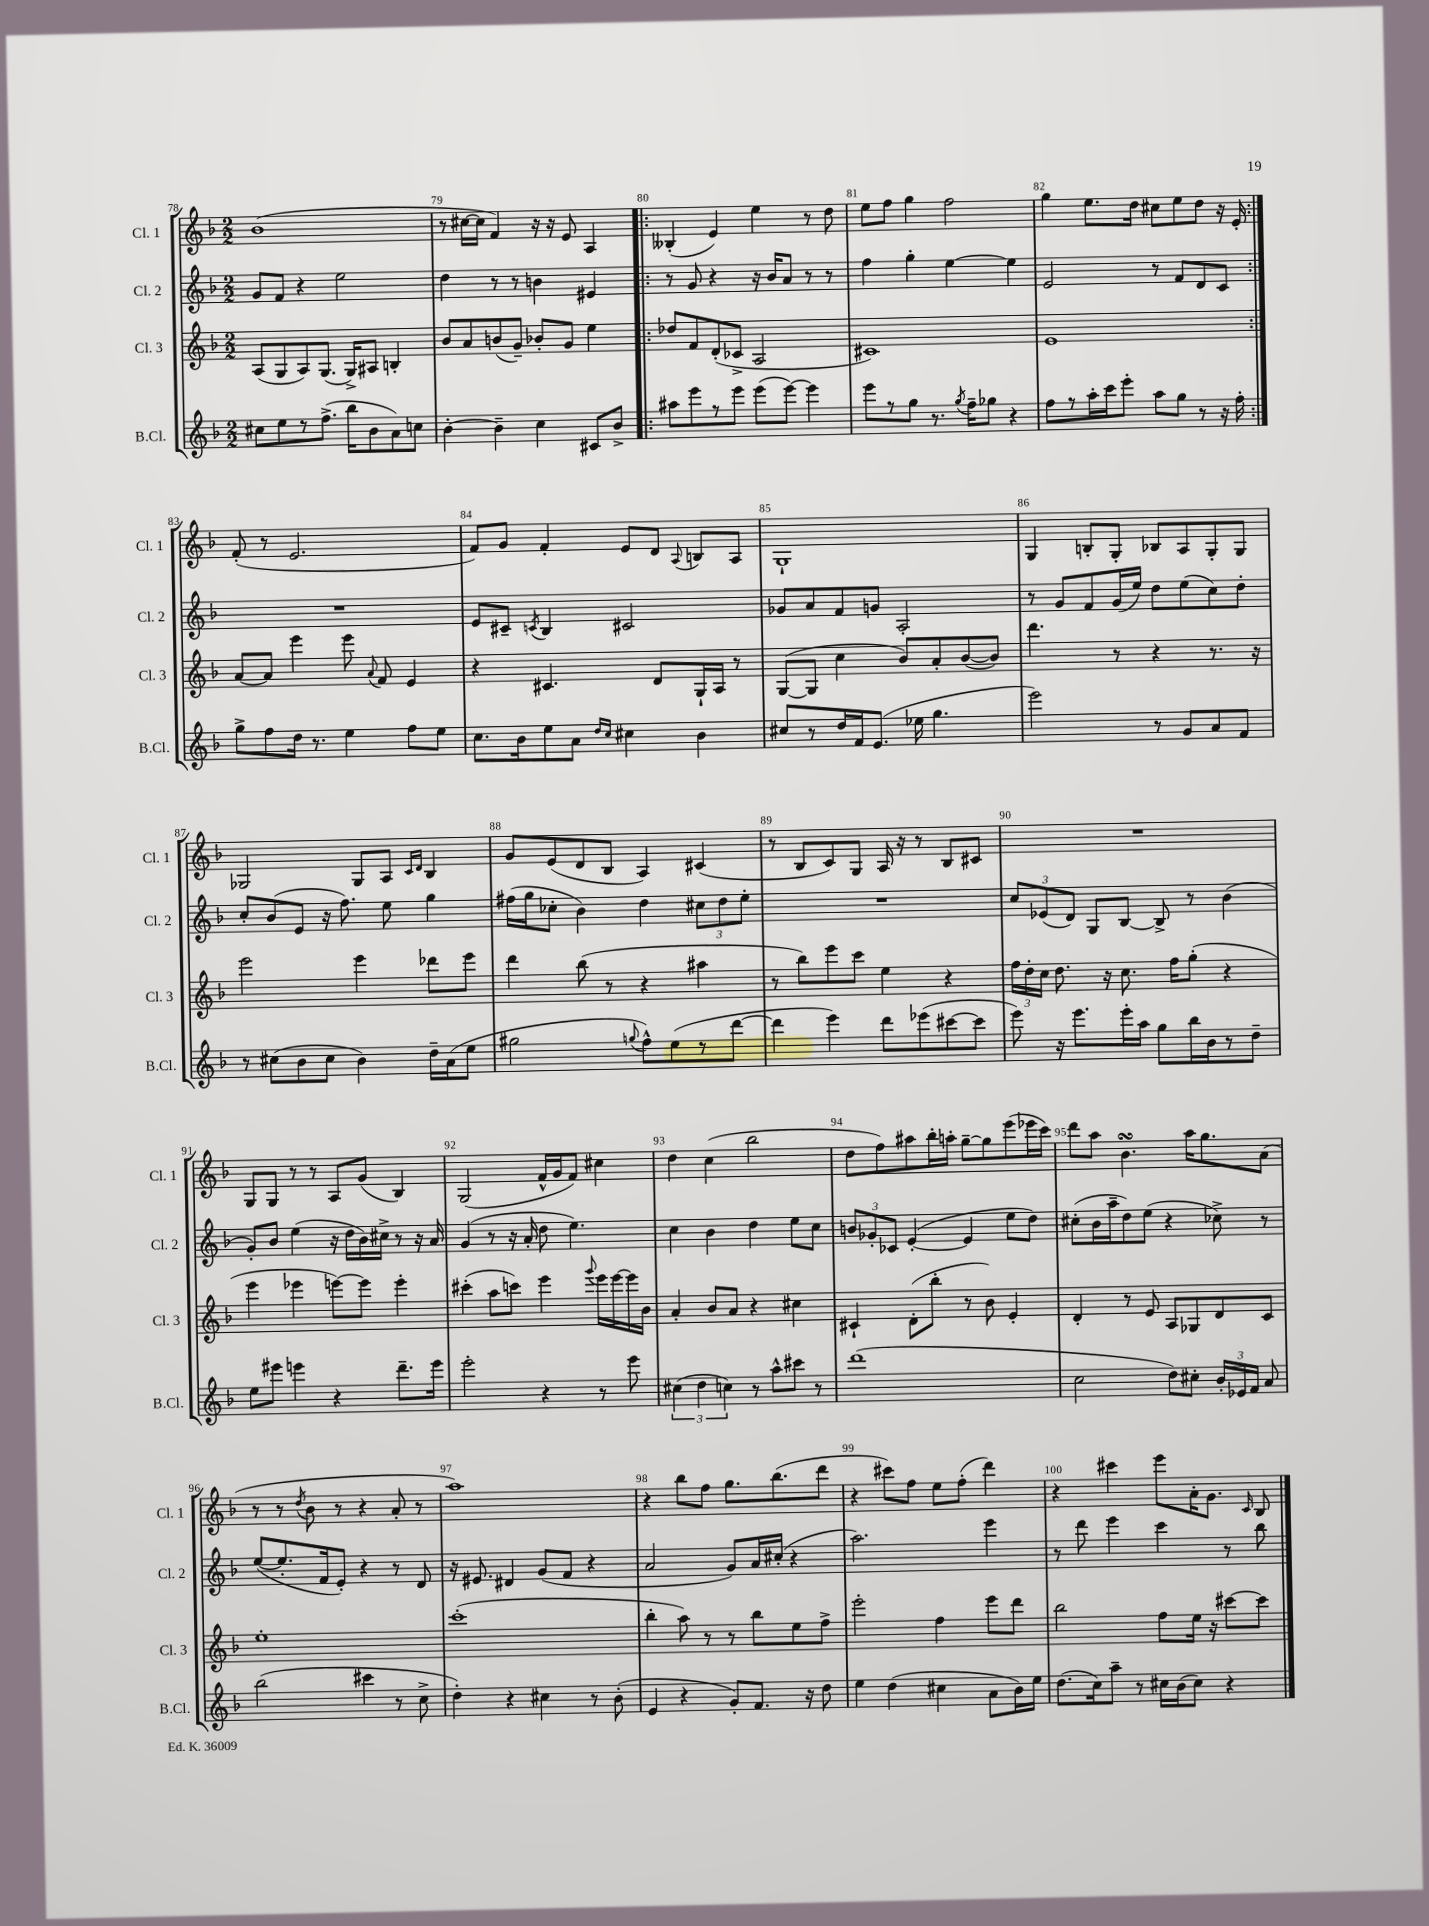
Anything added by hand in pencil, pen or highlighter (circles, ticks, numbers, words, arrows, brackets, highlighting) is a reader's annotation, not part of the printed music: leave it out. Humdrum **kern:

**kern	**kern	**kern	**kern
*part4	*part3	*part2	*part1
*staff4	*staff3	*staff2	*staff1
*I"B.Cl.	*I"Cl. 3	*I"Cl. 2	*I"Cl. 1
*I'B.Cl.	*I'Cl. 3	*I'Cl. 2	*I'Cl. 1
*clefG2	*clefG2	*clefG2	*clefG2
*k[b-]	*k[b-]	*k[b-]	*k[b-]
*M2/2	*M2/2	*M2/2	*M2/2
=78	=78	=78	=78
8cc#X\L	(8A/L	8g/L	(1b-
8ee\	8G/	8f/J	.
8r	8A/)	4r	.
(8.ff^\J	(8.G/J	.	.
.	.	2ee\	.
16bb-\KL	16G^/KL)	.	.
8b-\	8A#X/J	.	.
8a\)	4Bn'/	.	.
8ccn\J	.	.	.
=79	=79	=79	=79
[4b-'\	8b-/L	4dd\	8r
.	8a/	.	[16cc#X\LL
.	.	.	16cc#\JJ]
4b-~\]	(8bn/	8r	4f/)
.	8g~/J)	8r	.
4cc\	8b-X'/L	4bn\	16r
.	.	.	16r
.	8g/J	.	8e/
8c#X/L	4ee\	4e#X/	4A/
8b-^/J	.	.	.
=80!|:	=80!|:	=80!|:	=80!|:
8aa#X\L	8dd-X/L	8r	(4B--X'/
8eee\	8f/	8g/	.
8r	(8d'/	4r	4e/)
8eee\J	8c-X^/J	.	.
(8eee\L	2A/	16r	4ee\
.	.	16b-/KL	.
[8eee\J)	.	8a/J	.
4eee\]	.	8r	8r
.	.	8r	8dd\
=81	=81	=81	=81
8eee\L	1c#X)	4ff\	8ee\L
8r	.	.	8ff\J
8gg\J	.	4gg'\	4gg\
8.r	.	.	.
.	.	[4ee\	2ff\
8qgg/	.	.	.
16ff~\KL	.	.	.
8gg-X\J	.	.	.
4r	.	4ee\]	.
=82	=82	=82	=82
8ff\L	1e	2e/	4gg\
8r	.	.	.
16aa'\L	.	.	8.ee\L
16ccc\J	.	.	.
8eee'\J	.	.	.
.	.	.	16dd\Jk
8aa\L	.	8r	8cc#X\L
8gg\J	.	8f/L	8ee\
8r	.	8d/	8dd\J
16r	.	8c/J	16r
16ff'\	.	.	16e'/
!!LO:LB:g=z
=83:|!	=83:|!	=83:|!	=83:|!
8gg^\L	[8a/L	1r	(8f'/
8ff\	8a/J]	.	8r
16dd\Jk	4eee\	.	2.e/
8.r	.	.	.
4ee\	8eee\	.	.
.	8qqa/	.	.
.	8f/	.	.
8ff\L	4e/	.	.
8ee\J	.	.	.
=84	=84	=84	=84
8.cc\L	4r	8e/L	8f/L)
.	.	8c#X~/J	8g/J
16b-\k	.	.	.
.	.	8qcn/	.
8ee\	4.c#X/	4B-/	4f'/
8a\J	.	.	.
16qqdd/LL	.	.	.
16qqcc/JJ	.	.	.
4cc#X\	.	2c#X/	8e/L
.	8d/L	.	8d/J
.	.	.	8qqA/
4b-\	16G`/L	.	8Bn/L
.	16A/JJ	.	.
.	8r	.	8A/J
=85	=85	=85	=85
8cc#X/L	([8G/L	8g-X/L	1G`
8r	8G/J]	8a/	.
16dd/L	4cc\	8f/	.
16f/J	.	.	.
(8.e/J	.	8gn/J	.
.	8b-/L)	2A'/	.
16ee-X\	.	.	.
4.gg\	8a'/	.	.
.	([8b-/	.	.
.	8b-/J])	.	.
=86	=86	=86	=86
2eee\)	4.ddd\	8r	4G/
.	.	8g/L	.
.	.	8f/	8Bn'/L
.	8r	(16g/L	8G'/J
.	.	16ee/JJ)	.
8r	4r	8dd\L	8B-X/L
8g/L	.	(8ee\	8A/
8a/	8.r	8cc\)	8G'/
8f/J	.	8dd'\J	8G/J
.	16r	.	.
!!LO:LB:g=z
=87	=87	=87	=87
8r	2eee\	8cc'/L	2G-X/
(8cc#X\L	.	(8b-/	.
8b-\	.	8e/J	.
8cc#\J	.	16r	.
.	.	8.ff\)	.
4b-\)	4eee\	.	8G-/L
.	.	8ee\	8A/J
.	.	.	16qqc/LL
.	.	.	16qqd/JJ
16dd~\LL	8ddd-X\L	4gg\	4B-/
(16a\J	.	.	.
8ee\J	8eee\J	.	.
=88	=88	=88	=88
2gg#X\	4ddd\	(16ff#X\LL	8g/L
.	.	16gg\J	.
.	.	8cc-X'\J	(8e/
.	(8bb-\	4b-\)	8d/
.	8r	.	8B-/J
8qqggn/	.	.	.
8ff^^\L)	4r	4dd\	4A/)
(8ee\	.	.	.
8r	4aa#X\	12cc#X\L	(4c#X/
.	.	12dd\	.
[8ddd\J	.	.	.
.	.	12ee'\J	.
=89	=89	=89	=89
4ddd\]	8r	1r	8r
.	8bb-\L)	.	8B-/L
4eee\)	8eee\	.	8c/)
.	8ccc\J	.	8G/J
8ddd\L	4ee\	.	16A/
.	.	.	16r
(8eee-X\	.	.	8r
[8ccc#X\	4r	.	8B-/L
8ccc#\J]	.	.	8c#X/J
=90	=90	=90	=90
8eee\)	24ff\LL	12cc/L	1r
.	24dd'\	.	.
.	24cc\JJ	(12e-X/	.
16r	8.dd\	.	.
.	.	12d/J)	.
8.eee\L	.	.	.
.	.	8G/L	.
.	16r	.	.
16eee'\L	8.cc\	[8B-/J	.
16aa\JJ	.	.	.
8gg\L	.	8B-^/]	.
.	16ff\KL	.	.
16bb-\L	(8gg'\J	8r	.
16b-\J	.	.	.
8r	4r	(4b-\	.
8dd~\J	.	.	.
!!LO:LB:g=z
=91	=91	=91	=91
8ee\L	4eee\	8g'/L)	8G/L
8eee#X\J	.	8b-/J	8G/J
4eeen\	4eee-X\	(4ee\	8r
.	.	.	8r
4r	[8eeen\L)	16r	8A/L
.	.	16dd\LL	.
.	8eee\J]	16b-\)	(8g/J
.	.	16cc#X^\JJ	.
8.ddd~\L	4eee'\	8r	4B-/)
.	.	16r	.
16eee\Jk	.	16a/	.
=92	=92	=92	=92
2eee'\	(4ccc#X'\	(4g/	(2G/
.	8aa\L	8r	.
.	8cccn\J)	16r	.
.	.	16a'/	.
4r	4eee\	8dd\	16f^^/LL
.	.	.	16g/J
.	.	4.ee\)	8f/J)
.	8qqggg/	.	.
8r	16eee\LL	.	4cc#X\
.	[16eee\	.	.
8eee\	16eee\]	.	.
.	16b-\JJ	.	.
=93	=93	=93	=93
(6cc#X\	4a'/	4cc\	4dd\
6dd\	.	.	.
.	8b-/L	4b-\	(4cc\
6ccn\)	.	.	.
.	8a/J	.	.
8r	4r	4dd\	2bb-\
8aa^^\L	.	.	.
8ccc#X\J	4cc#X\	8ee\L	.
8r	.	8cc\J	.
=94	=94	=94	=94
(1ddd	4c#X`/	12bn/L	8dd\L
.	.	12g-X'/	.
.	.	.	8ff\)
.	.	12c-X/J	.
.	(8d'\L	([4e'/	8aa#X\
.	8bb-'\J	.	16bb-'\L
.	.	.	16aan'\JJ
.	8r	4e/]	[8gg~\L
.	8b-\)	.	8gg\]
.	4e'/	8ee\L	(8eee\
.	.	8dd\J)	16eee-X\L
.	.	.	16ccc\JJ)
=95	=95	=95	=95
2cc\	4d'/	(8cc#X'\L	8ddd\L
.	.	16b-\L	8aa\J
.	.	16aa~\J	.
.	8r	8dd\)	4.b-sSSs\
.	8e/	(8ee\J	.
8dd\L)	8A/L	4r	.
8cc#X'\J	8G-X/	.	16aa\KL
.	.	.	8.gg\
24b-'/LL	8d/	8cc-X^\)	.
24e-X/	.	.	.
24f/JJ	.	.	.
8a/	8c/J	8r	(8a\J
!!LO:LB:g=z
=96	=96	=96	=96
(2bb-\	1ee'	([8ee/L	8r
.	.	8.ee'/]	8r
.	.	.	8qdd/
.	.	.	8b-\
.	.	16f/k	.
.	.	8e'/J)	8r
4ccc#X\	.	4r	4r
8r	.	8r	8a'/
8cc^\	.	8d/	8r
=97	=97	=97	=97
4dd'\)	(1ccc'	16r	1aa)
.	.	8.e#X/	.
4r	.	4d#X/	.
4cc#X\	.	(8g/L	.
.	.	8f/J	.
8r	.	4r	.
(8b-'\	.	.	.
=98	=98	=98	=98
4e/	4bb-'\	2a/	4r
4r	8aa\)	.	8bb-\L
.	8r	.	8ff\J
8g'/L)	8r	8g/L)	8.gg\L
8.f/J	8bb-\L	16a/L	.
.	.	(16cc#X'/JJ	(8.bb-\
.	8ee\	4r	.
16r	.	.	.
8dd\	8ff^\J	.	8ddd\J
=99	=99	=99	=99
4ee\	2eee'\	2.aa\)	4r
(4dd\	.	.	8ccc#X\L)
.	.	.	8ff\J
4cc#X\	4ff\	.	8ee\L
.	.	.	(8ff'\J
8a\L	8eee\L	4eee\	4ddd\)
16b-\L)	8ddd\J	.	.
16ee\JJ	.	.	.
=100	=100	=100	=100
(8.dd\L	2bb-\	8r	4r
.	.	8ddd\	.
16cc\k)	.	.	.
8aa~\J	.	4eee\	4ccc#X\
8r	.	.	.
16cc#X\LL	8ff\L	4ccc\	8eee\L
(16b-\J	.	.	.
8cc#\J)	16ee\Jk	.	16a'\K
.	16r	.	8.g\J
4r	[8ccc#X\L	8r	.
.	.	.	16qqc/
.	8ccc#\J]	8bb-\	8B-/
==	==	==	==
*-	*-	*-	*-
